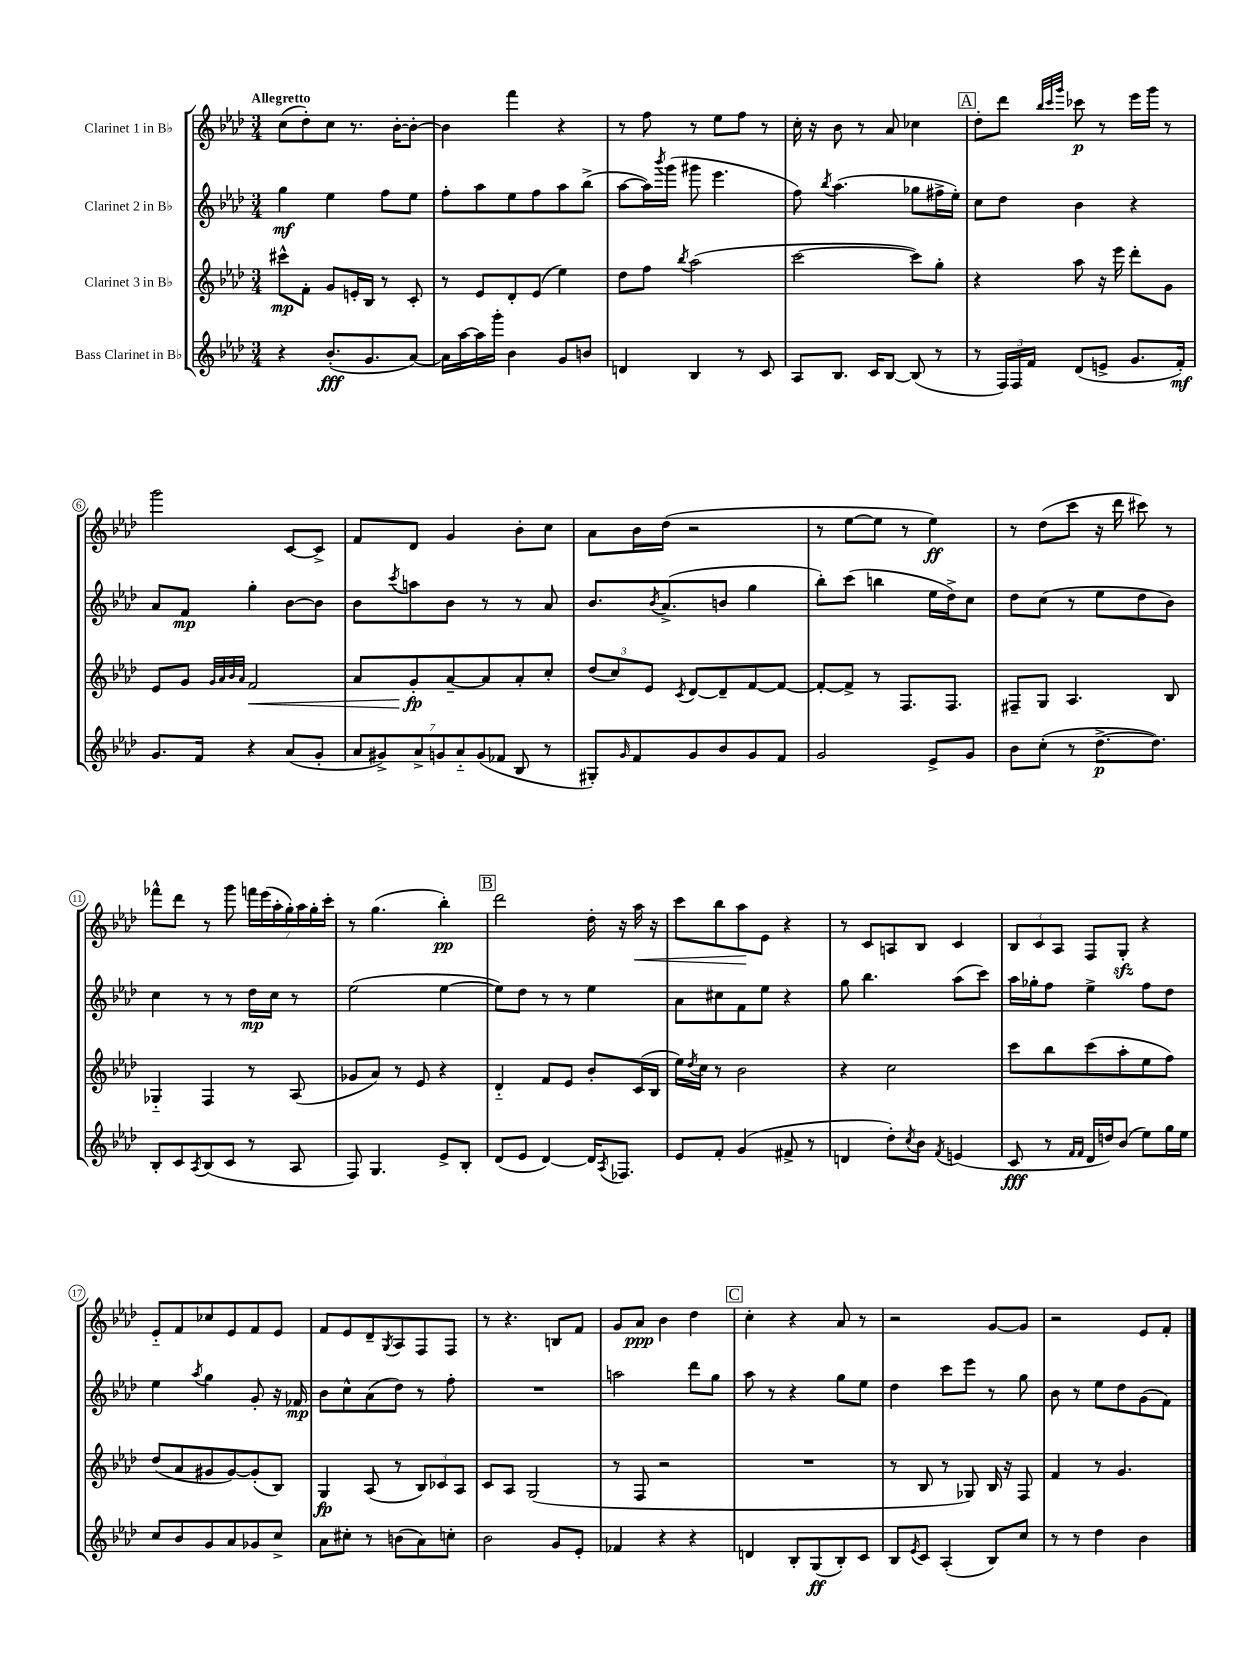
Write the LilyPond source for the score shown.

<<
\new StaffGroup <<
\new Staff = "s0" \with { instrumentName = "Clarinet 1 in Bb" } {
    \clef treble \key aes \major \numericTimeSignature \time 3/4 \tempo "Allegretto"
    c''8( des''8-.) c''8 r8. bes'16~-. bes'8~-. |
    bes'4 f'''4 r4 |
    r8 f''8 r8 ees''8 f''8 r8 |
    c''16-. r16 bes'8 r8 aes'8 ces''4 |
    \mark \markup { \box "A" } des''8-. des'''8 \grace { bes''32 c'''32 g'''32 } ces'''8\p r8 ees'''16 g'''16 r8 |
    g'''2 c'8~ c'8-> |
    f'8 des'8 g'4 bes'8-. c''8 |
    aes'8 bes'16 des''16( r2 |
    r8 ees''8~ ees''8 r8 ees''4\ff) |
    r8 des''8( c'''8 r16 des'''16 cis'''8) r8 |
    fes'''8-^ des'''8 r8 g'''8 \tuplet 7/4 { f'''16 ees'''16( aes''16-. g''16-.) aes''16 g''16-. c'''16-. } |
    r8 g''4.( bes''4-.\pp) |
    \mark \markup { \box "B" } des'''2 des''16-. r16 aes''16\< r16 |
    c'''8 bes''8 aes''8\! ees'8 r4 |
    r8 c'8 a8 bes8 c'4 |
    \tuplet 3/2 { bes8 c'8 aes8 } f8 g8-.\sfz r4 |
    ees'8-_ f'8 ces''8 ees'8 f'8 ees'8 |
    f'8 ees'8 des'8-- \acciaccatura { g8 } aes8 f8 f8 |
    r8 r4. b8 f'8 |
    g'8 aes'8\ppp bes'4 des''4 |
    \mark \markup { \box "C" } c''4-. r4 aes'8 r8 |
    r2 g'8~ g'8 |
    r2 ees'8 f'8-. \bar "|." |
}
\new Staff = "s1" \with { instrumentName = "Clarinet 2 in Bb" } {
    \clef treble \key aes \major \numericTimeSignature \time 3/4
    g''4\mf ees''4 f''8 ees''8 |
    f''8-. aes''8 ees''8 f''8 aes''8 bes''8->( |
    aes''8~ aes''16) \acciaccatura { bes'''8 } g'''16( gis'''8 ees'''4. |
    f''8) \acciaccatura { bes''8 } aes''4.( ges''8 fis''16-> ees''16-.) |
    \mark \markup { \box "A" } c''8 des''8 bes'4 r4 |
    aes'8 f'8\mp g''4-. bes'8~ bes'8 |
    bes'8 \acciaccatura { c'''8 } a''8 bes'8 r8 r8 aes'8 |
    bes'8. \acciaccatura { bes'8 } aes'8.->( b'8 g''4 |
    bes''8-.) c'''8( b''4 ees''16 des''16->) c''8 |
    des''8 c''8( r8 ees''8 des''8 bes'8) |
    c''4 r8 r8 des''16\mp c''16 r8 |
    ees''2( ees''4~ |
    \mark \markup { \box "B" } ees''8) des''8 r8 r8 ees''4 |
    aes'8 cis''8 f'8 ees''8 r4 |
    g''8 bes''4. aes''8( c'''8) |
    aes''16 ges''16-. f''8 ees''4-> f''8 des''8 |
    ees''4 \acciaccatura { aes''8 } g''4 g'8-. r16 fes'16\mp |
    bes'8 c''8-^ aes'8( des''8) r8 f''8-. |
    R2. |
    a''2 des'''8 g''8 |
    \mark \markup { \box "C" } aes''8 r8 r4 g''8 ees''8 |
    des''4 c'''8 ees'''8 r8 g''8 |
    bes'8 r8 ees''8 des''8 g'8( f'8) \bar "|." |
}
\new Staff = "s2" \with { instrumentName = "Clarinet 3 in Bb" } {
    \clef treble \key aes \major \numericTimeSignature \time 3/4
    cis'''8-^\mp f'8-. g'8 e'16-. bes16 r8 c'8-. |
    r8 ees'8 des'8-. ees'8( ees''4) |
    des''8 f''8 \acciaccatura { bes''8 } aes''2( |
    c'''2~ c'''8) g''8-. |
    \mark \markup { \box "A" } r4 aes''8 r16 ees'''16 des'''8-. g'8 |
    ees'8 g'8 \grace { g'32 aes'32 bes'32 aes'32 } f'2\< |
    aes'8 g'8-.\fp\! aes'8~-- aes'8 aes'8-. c''8-. |
    \tuplet 3/2 { des''8( c''8) ees'8 } \acciaccatura { c'8 } des'8~ des'8-- f'8~ f'8~ |
    f'8~-. f'8-> r8 f8. f8. |
    fis8-- g8 aes4. bes8 |
    ges4-_ f4 r8 aes8( |
    ges'8 aes'8) r8 ees'8 r4 |
    \mark \markup { \box "B" } des'4-_ f'8 ees'8 bes'8-. c'16( bes16 |
    ees''16) \acciaccatura { des''8 } c''16 r8 bes'2 |
    r4 c''2 |
    c'''8 bes''8 c'''8( aes''8-. ees''8 f''8) |
    des''8( aes'8 gis'8 gis'8~) gis'8-.( bes8) |
    g4\fp aes8( r8 \tuplet 3/2 { bes8) ces'8 aes8 } |
    c'8 aes8 g2( |
    r8 f8 r2 |
    \mark \markup { \box "C" } R2. |
    r8 bes8 r8 ges8) bes16 r16 f8 |
    f'4 r8 g'4. \bar "|." |
}
\new Staff = "s3" \with { instrumentName = "Bass Clarinet in Bb" } {
    \clef treble \key aes \major \numericTimeSignature \time 3/4
    r4 bes'8.-.\fff( g'8. aes'8~) |
    aes'16 aes''16~ aes''16 g'''16-. bes'4 g'8 b'8 |
    d'4 bes4 r8 c'8 |
    aes8 bes8. c'16 bes8~ bes8( r8 |
    \mark \markup { \box "A" } r8 \tuplet 3/2 { f16) f16 f'16 } des'8( e'8-> g'8. f'16-.\mf) |
    g'8. f'16 r4 aes'8( g'8-. |
    \tuplet 7/4 { aes'8 gis'8->) aes'8-> g'8 aes'8-_ g'8( fes'8 } bes8 r8 |
    gis8-.) \grace { g'16 } f'8 g'8 bes'8 g'8 f'8 |
    g'2 ees'8-> g'8 |
    bes'8 c''8-.( r8 des''8.~->\p des''8.) |
    bes8-. c'8 \acciaccatura { aes8 } bes8( c'8 r8 aes8 |
    f8) g4. ees'8-> bes8-. |
    \mark \markup { \box "B" } des'8( ees'8 des'4~) des'16 \acciaccatura { aes8 } fes8. |
    ees'8 f'8-. g'4( fis'8-> r8 |
    d'4 des''8-.) \acciaccatura { c''8 } bes'8 \acciaccatura { f'8 } e'4( |
    c'8\fff r8 \grace { f'16 f'16 } des'16 d''16) bes'8( ees''8) g''16 ees''16 |
    c''8 bes'8 g'8 aes'8 ges'8 c''8-> |
    aes'8 cis''8-. r8 b'8( aes'8) c''8-. |
    bes'2 g'8 ees'8-. |
    fes'4 r4 r4 |
    \mark \markup { \box "C" } d'4 bes8-. g8\ff( bes8-.) c'8 |
    bes8 \acciaccatura { ees'8 } c'8 aes4-.( bes8) c''8 |
    r8 r8 des''4 bes'4 \bar "|." |
}
>>
>>
\layout { \context { \Score \override BarNumber.stencil = #(make-stencil-circler 0.1 0.3 ly:text-interface::print) } }
